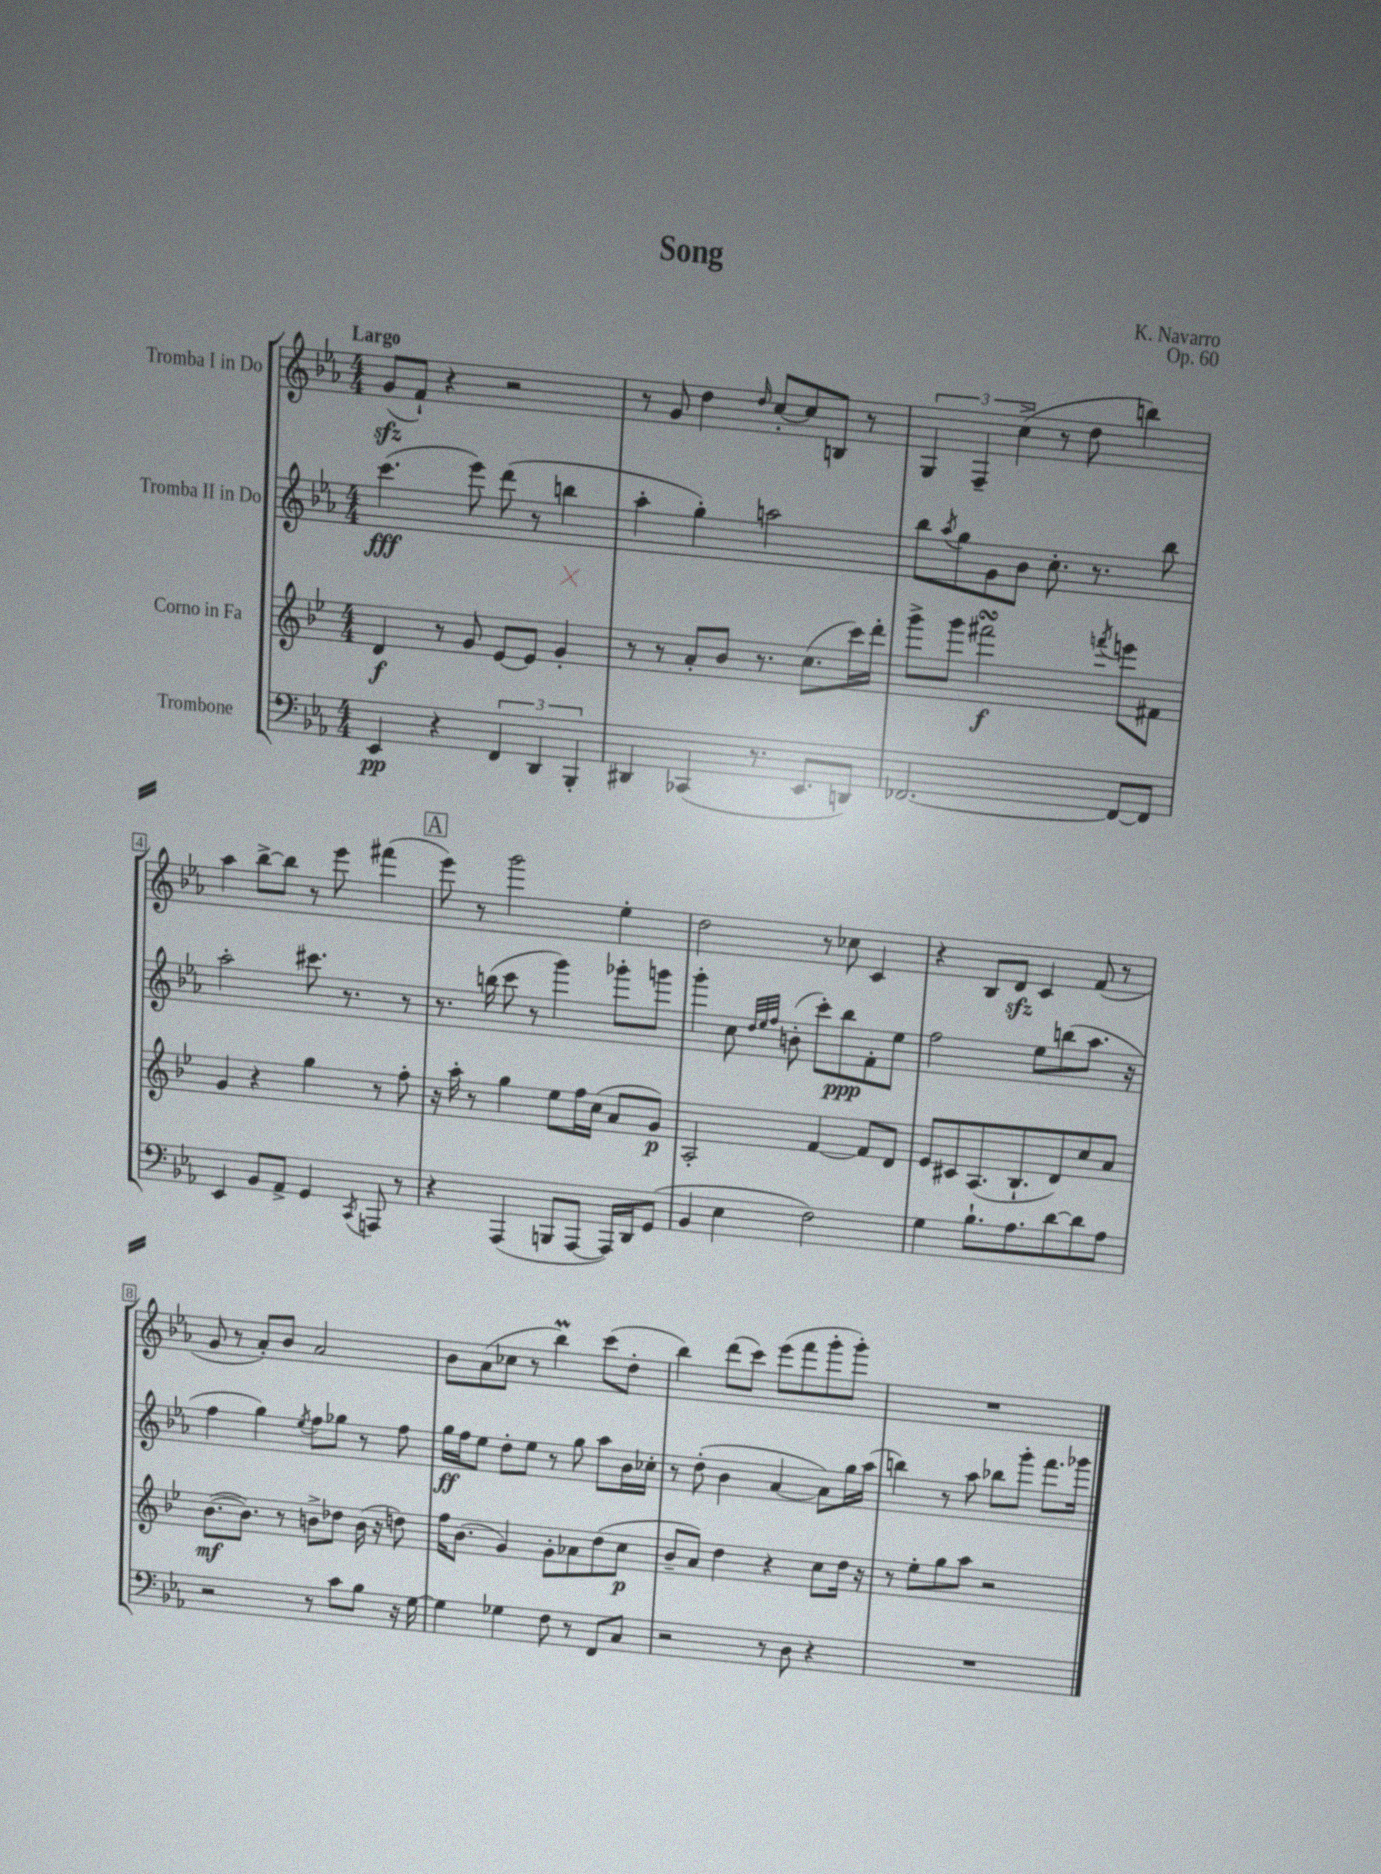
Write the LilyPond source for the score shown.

\header { title = "Song" composer = "K. Navarro" opus = "Op. 60" }
<<
\new StaffGroup <<
\new Staff = "s0" \with { instrumentName = "Tromba I in Do" } {
    \clef treble \key ees \major \numericTimeSignature \time 4/4 \tempo "Largo"
    g'8\sfz( f'8-!) r4 r2 |
    r8 g'8 d''4 \grace { d''16 } c''8~-. c''8 b8 r8 |
    \tuplet 3/2 { g4 f4-- c''4->( } r8 d''8 b''4) |
    aes''4 bes''8~-> bes''8 r8 ees'''8 fis'''4( |
    \mark \markup { \box "A" } ees'''8) r8 g'''2 ees''4-. |
    d''2 r8 ces''8 c'4 |
    r4 bes8 d'8\sfz c'4 f'8( r8 |
    g'8 r8 aes'8-.) bes'8 aes'2 |
    bes'8 aes'8( ces''8 r8 bes''4\prall) c'''8( d''8-. |
    bes''4) d'''8( c'''8) ees'''8( f'''8 g'''8-. g'''8-.) |
    R1 \bar "|." |
}
\new Staff = "s1" \with { instrumentName = "Tromba II in Do" } {
    \clef treble \key ees \major \numericTimeSignature \time 4/4
    c'''4.\fff( ees'''8) d'''8( r8 b''4 |
    aes''4-. g''4-.) a''2 |
    bes''8 \acciaccatura { aes''8 } g''8 g'8 bes'8 c''8.-. r8. bes''8 |
    aes''2-. cis'''8. r8. r8 |
    \mark \markup { \box "A" } r8. b''16( c'''8 r8 g'''4) ges'''8-. g'''8 |
    g'''4-. c''8 \grace { d''32 ees''32 f''32 } b'8-.( c'''8-.) bes''8\ppp f'8-. ees''8 |
    f''2 ees''8 b''8( aes''8. r16 |
    f''4 g''4) \acciaccatura { ees''8 } f''8 ges''8 r8 f''8 |
    g''16\ff f''16 ees''8 d''8-. ees''8 r8 g''8 aes''8 bes'16 ces''16-. |
    r8 d''8-.( bes'4 aes'4~ aes'8) g''16 aes''16( |
    b''4) r8 aes''8 bes''8 g'''8-. f'''8. ges'''16 \bar "|." |
}
\new Staff = "s2" \with { instrumentName = "Corno in Fa" } {
    \clef treble \key bes \major \numericTimeSignature \time 4/4
    d'4\f r8 g'8 ees'8~ ees'8 g'4-. |
    r8 r8 a'8-. bes'8 r8. c''8.( c'''16) d'''16-. |
    g'''8-> g'''8 fis'''2\turn\f \acciaccatura { f'''8 } e'''8 fis'8 |
    g'4 r4 g''4 r8 f''8-. |
    \mark \markup { \box "A" } r16 a''16-. r8 g''4 ees''8 f''16 c''16( a'8 g'8\p) |
    a2-. f'4~ f'8 d'8 |
    ees'8 cis'8 a8.( bes8.-! d'8) c''8 a'8 |
    bes'8.~\mf( bes'8.) r8 b'8-> des''8 b'16( r16 d''8) |
    f''16 bes'8.( g'4) g'8-. aes'8 d''8( c''8\p |
    bes'8-- a'8) d''4 r4 c''8 d''16 r16 |
    r8 ees''8-. g''8 a''8 r2 \bar "|." |
}
\new Staff = "s3" \with { instrumentName = "Trombone" } {
    \clef bass \key ees \major \numericTimeSignature \time 4/4
    ees,4\pp r4 \tuplet 3/2 { f,4 d,4 bes,,4-. } |
    dis,4 ces,4( r8. ees,8. d,8) |
    fes,2.~ fes,8~ fes,8 |
    ees,4 bes,8 aes,8-> g,4 \acciaccatura { c,8 } a,,8 r8 |
    \mark \markup { \box "A" } r4 aes,,4( b,,8 aes,,8~ aes,,16) d,16 g,8( |
    bes,4 ees4 f2) |
    g4 bes8.-! aes8. d'8~ d'8 aes8 |
    r2 r8 c'8 bes8 r16 g16~ |
    g4 ges4 f8 r8 f,8 c8 |
    r2 r8 d8 r4 |
    R1 \bar "|." |
}
>>
>>
\layout { \context { \Score \override BarNumber.stencil = #(make-stencil-boxer 0.1 0.3 ly:text-interface::print) } }
